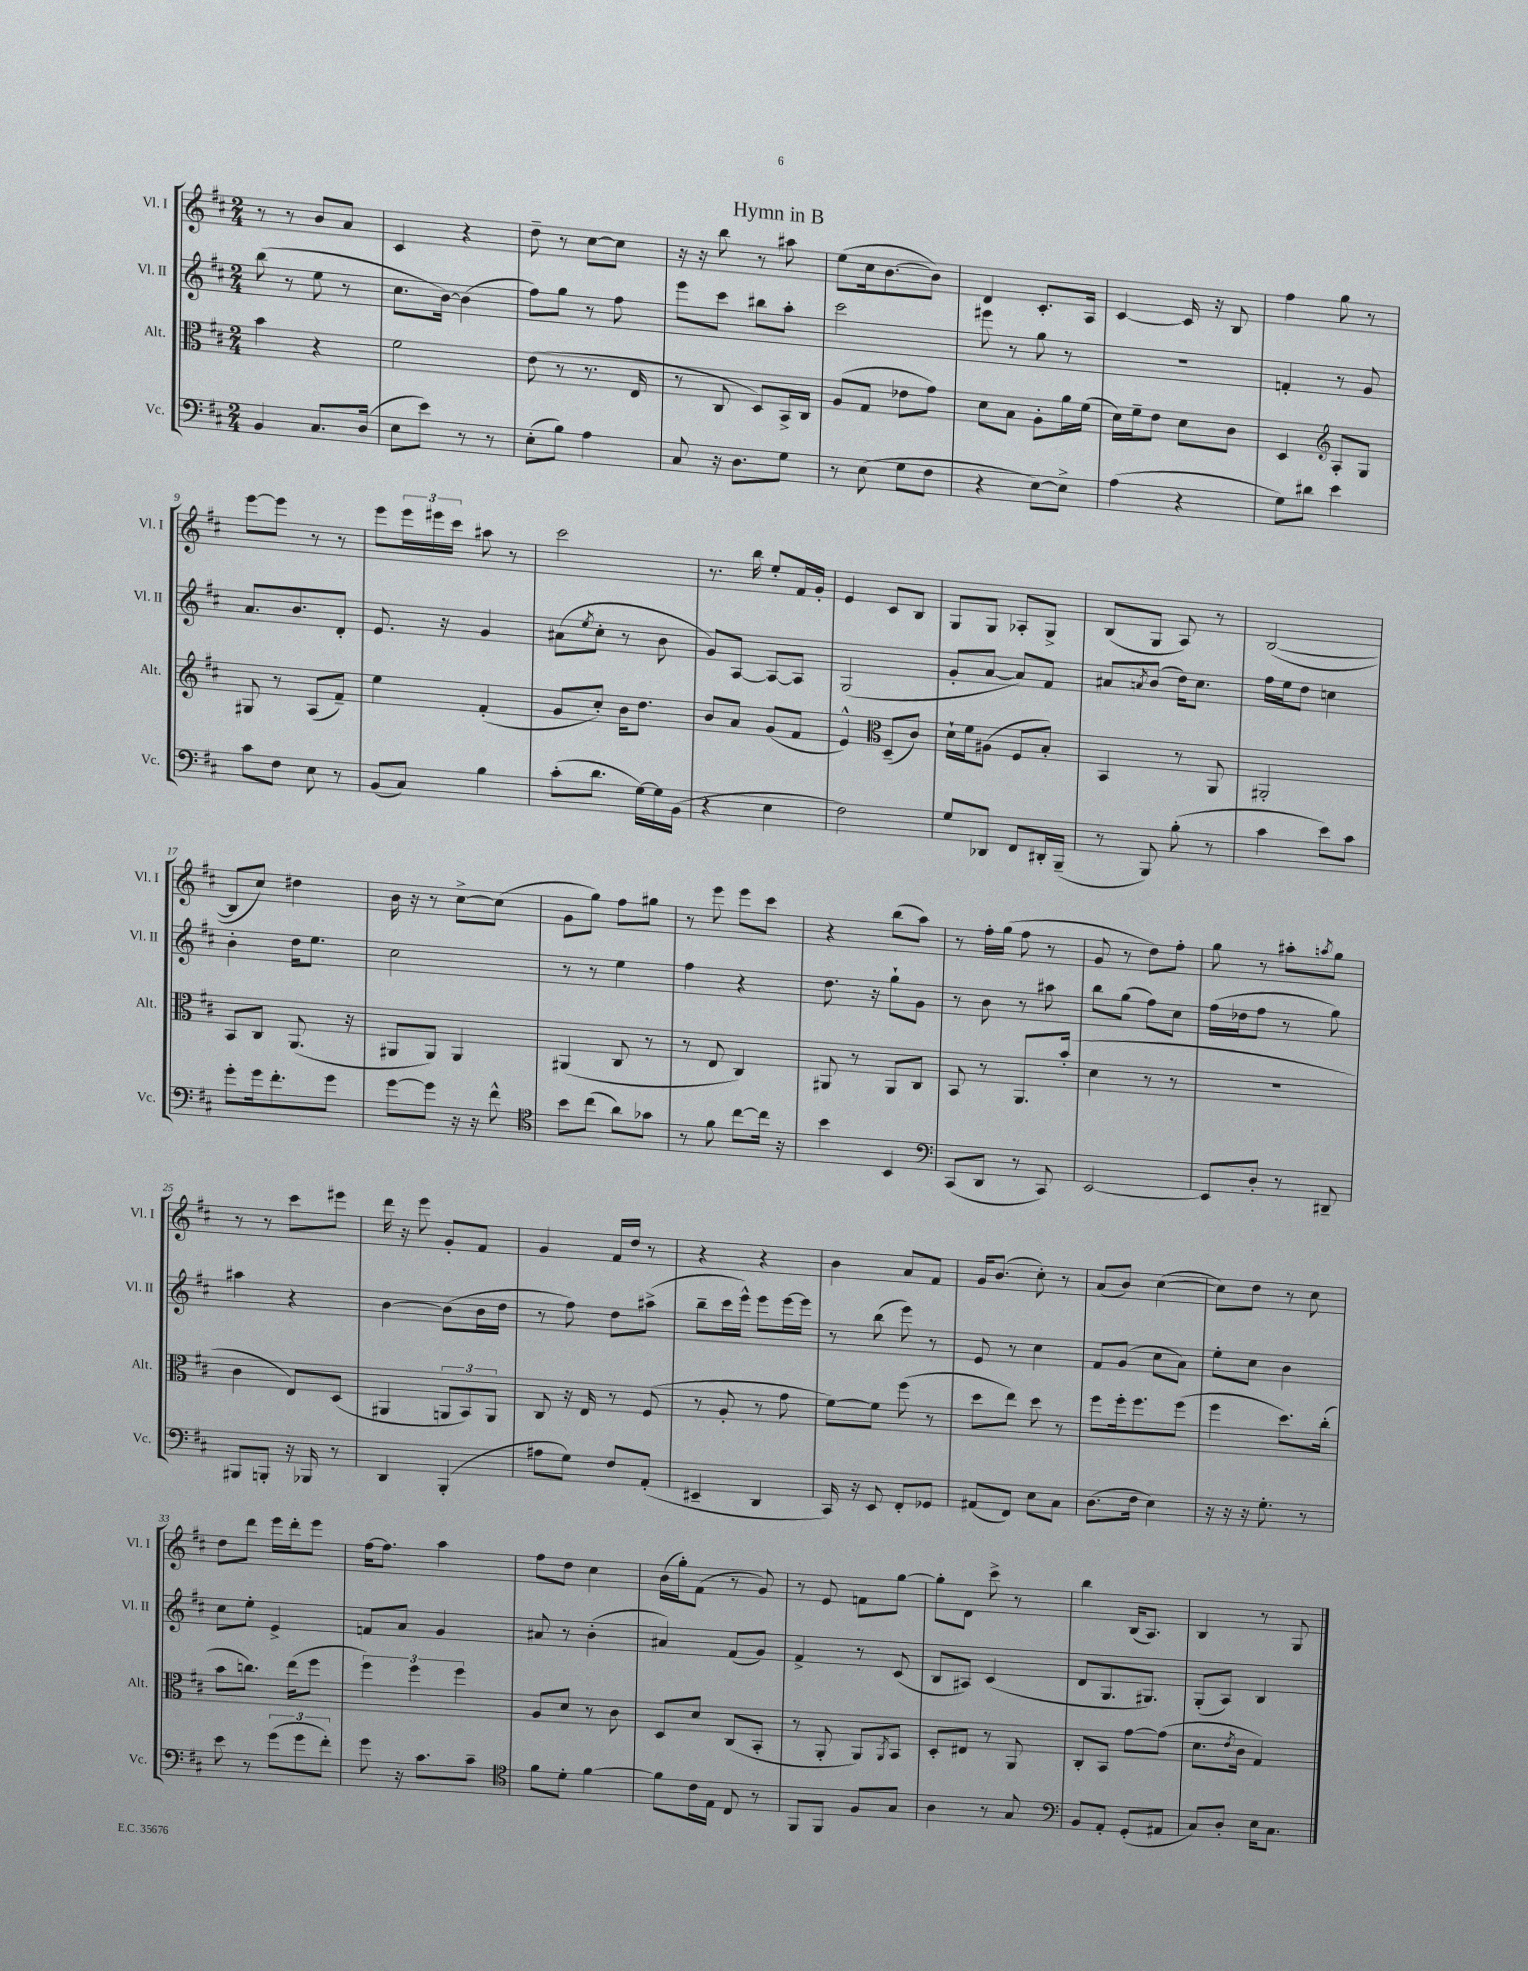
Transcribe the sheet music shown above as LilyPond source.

\header { title = "Hymn in B" }
<<
\new StaffGroup <<
\new Staff = "s0" \with { instrumentName = "Vl. I" shortInstrumentName = "Vl. I" } {
    \clef treble \key d \major \numericTimeSignature \time 2/4
    r8 r8 b'8 a'8 |
    cis'4 r4 |
    d''8-- r8 cis''8~ cis''8 |
    r16 r16 b''8 r8 ais''8 |
    e''8( cis''16 b'8.~ b'8) |
    d'4 cis'8.-. a16 |
    cis'4~ cis'16 r16 b8 |
    fis''4 g''8 r8 |
    e'''8~ e'''8 r8 r8 |
    e'''8 \tuplet 3/2 { e'''16 eis'''16 cis'''16 } ais''8 r8 |
    cis'''2 |
    r8. b''16 e''8-. fis'16 g'16-. |
    e'4 cis'8 b8 |
    g8 g8 aes8-. g8-> |
    b8( g8 a8) r8 |
    b2~( |
    b8 cis''8) dis''4 |
    b'16 r16 r8 cis''8~-> cis''8( |
    g'8 g''8) fis''8 gis''8 |
    r8 e'''8 e'''8 cis'''8 |
    r4 b''8( a''8) |
    r8 fis''16-. g''16( fis''8 r8 |
    g'8 r8 d''8) fis''8-. |
    g''8 r8 ais''8-. \acciaccatura { a''8 } g''8 |
    r8 r8 cis'''8 eis'''8 |
    d'''16 r16 e'''8 g'8-. fis'8 |
    g'4 fis'16 d''16 r8 |
    r4 r4 |
    b'4 a'8 fis'8 |
    g'16 b'8.( cis''8-.) r8 |
    a'8( b'8) cis''4~( |
    cis''8) d''8 r8 cis''8 |
    d''8 d'''8 e'''16 d'''16-. e'''8 |
    fis''16~ fis''8. a''4 |
    fis''8 d''8 cis''4 |
    b'16( g''16-.) fis'8( r8 g'8) |
    r8 e'8 f'8 g''8~ |
    g''8-. d'8 cis'''8-> r8 |
    b''4 b16( a8.) |
    b4 r8 g8 \bar "|." |
}
\new Staff = "s1" \with { instrumentName = "Vl. II" shortInstrumentName = "Vl. II" } {
    \clef treble \key d \major \numericTimeSignature \time 2/4
    b''8( r8 e''8 r8 |
    cis''8. b'16~) b'4( |
    fis''8) g''8 r8 fis''8 |
    e'''8 cis'''8 bis''8 a''8-. |
    cis'''2 |
    eis'''8 r8 g''8 r8 |
    r2 |
    f'4-. r8 g'8 |
    a'8. b'8. d'8-. |
    e'8. r16 g'4 |
    ais'8( \acciaccatura { e''8 } cis''8-. r8 b'8 |
    g'8) a8~ a8~ a8 |
    g2( |
    g'8-. a'8~ a'8) fis'8 |
    ais'8 \acciaccatura { a'8 } b'8( d''16) cis''8. |
    fis''16 e''16 d''8 c''4 |
    b'4-. d''16 e''8. |
    cis''2 |
    r8 r8 e''4 |
    fis''4 r4 |
    d''8. r16 g''8-! g'8 |
    r8 b'8 r8 ais''8 |
    b''8 g''8( fis''8) cis''8 |
    fis''16( des''16 fis''8 r8 g''8) |
    ais''4 r4 |
    b'4~ b'8( b'16 d''16 |
    r8 fis''8) d''8 ais''8->( |
    b''8-- cis'''16 e'''16-^) e'''8 e'''16~ e'''16 |
    r8 b''8( e'''8) r8 |
    e'8 r8 cis''4 |
    fis'8 g'8( cis''8 a'8) |
    e''8-. cis''8 b'4 |
    cis''8 e''8-. e'4-> |
    f'8 a'8 g'4 |
    ais'8 r8 b'4-.( |
    ais'4) fis'8( g'8) |
    fis'4-> r8 cis'8( |
    b8 ais8) cis'4( |
    d'8 g8. gis8.) |
    g8-.( a8) b4 \bar "|." |
}
\new Staff = "s2" \with { instrumentName = "Alt." shortInstrumentName = "Alt." } {
    \clef alto \key d \major \numericTimeSignature \time 2/4
    b'4 r4 |
    fis'2 |
    e'8( r8 r8. e16 |
    r8 cis8 d8) b,16-> cis16 |
    a8( g8 ees'8 g'8) |
    d'8 b8 a8-. a'16 fis'16( |
    d'16) fis'16-- e'8 d'8 cis'8 |
    d4 \clef treble a8-. g8 |
    gis8 r8 a8( fis'8--) |
    e''4 fis'4-.( |
    g'8 cis''8-.) b'16 d''8. |
    b'8 a'8 g'8( fis'8 |
    e'4-^) \clef alto d8--( cis'8) |
    d'16-! fis'16 ais8( fis8 b8-.) |
    b,4 r8 a,8 |
    ais,2-. |
    b,8 cis8 a,8.( r16 |
    ais,8 ais,8) ais,4 |
    ais,4( cis8 r8 |
    r8 e8 cis4) |
    ais,8 r8 ais,8 cis8 |
    b,8 r8 a,8. b'16-.( |
    d'4 r8 r8 |
    R2 |
    cis'4 e8) d8( |
    ais,4 \tuplet 3/2 { a,8 b,8) a,8 } |
    cis8 r16 e16 r8 fis8( |
    r8 a8-. r8 g'8 |
    fis'8~) fis'8 fis''8( r8 |
    d''8 e''8) d''8 r8 |
    fis''8 fis''16-. fis''8. fis''8( |
    fis''4 d''8.) cis''16-.( |
    b'8 c''8.) e''16( fis''8 |
    \tuplet 3/2 { fis''4) fis''4 fis''4 } |
    a8 d'8 r8 cis'8 |
    d8 d'8 cis8( b,8-. |
    r8 a,8-. a,8) \acciaccatura { a,8 } b,8 |
    d8-. eis8 r8 a,8 |
    cis8-. b,8 g'8~ g'8( |
    d'8. \acciaccatura { e'8 } cis'16 g4) \bar "|." |
}
\new Staff = "s3" \with { instrumentName = "Vc." shortInstrumentName = "Vc." } {
    \clef bass \key d \major \numericTimeSignature \time 2/4
    b,4 cis8. d16( |
    e8 e'8) r8 r8 |
    e8-.( b8) a4 |
    cis8 r16 d8. g8 |
    r8 e8( g8 fis8 |
    r4 e8~) e8-> |
    a4( r4 |
    g8) dis'8 e'4 |
    cis'8 fis8 e8 r8 |
    b,8( cis8) b4 |
    cis'8-.( d'8. g16~) g16 b,16( |
    r4 e4 |
    fis2) |
    g8 des,8 fis,8 dis,16-. b,,16--( |
    r8 b,,8) b8-.( r8 |
    cis'4 e'8) cis'8 |
    g'8-. g'16 fis'8.-. g'8 |
    g'8~ g'8 r16 r16 fis'8-^ |
    \clef tenor b'8 cis''8( a'8) ges'8 |
    r8 fis'8 cis''8~ cis''16 r16 |
    b'4 b,4 |
    \clef bass cis,8( d,8 r8 cis,8) |
    e,2~ |
    e,8 d8-. r8 dis,8-- |
    bis,,8 b,,8-. r16 bes,,16 r8 |
    d,4 b,,4-.( |
    ais8 g8) fis8 a,8-.( |
    eis,4-- d,4 |
    cis,16) r16 e,8 fis,8-. ges,8 |
    ais,8( fis,8) e8 cis8 |
    d8.( fis16 e4) |
    r16 r16 r16 g8.-. r8 |
    e'8 r8 \tuplet 3/2 { g'8( g'8 fis'8-.) } |
    g'8 r16 cis'8. cis'8-- |
    \clef tenor fis'8 d'8-. fis'4~ |
    fis'8 cis'16 e16 cis8 r8 |
    fis,8 fis,8 fis8 g8 |
    a4 r8 g8 |
    \clef bass b,8 a,8-. g,8-.( ais,8 |
    cis8) d8-. e16 cis8. \bar "|." |
}
>>
>>
